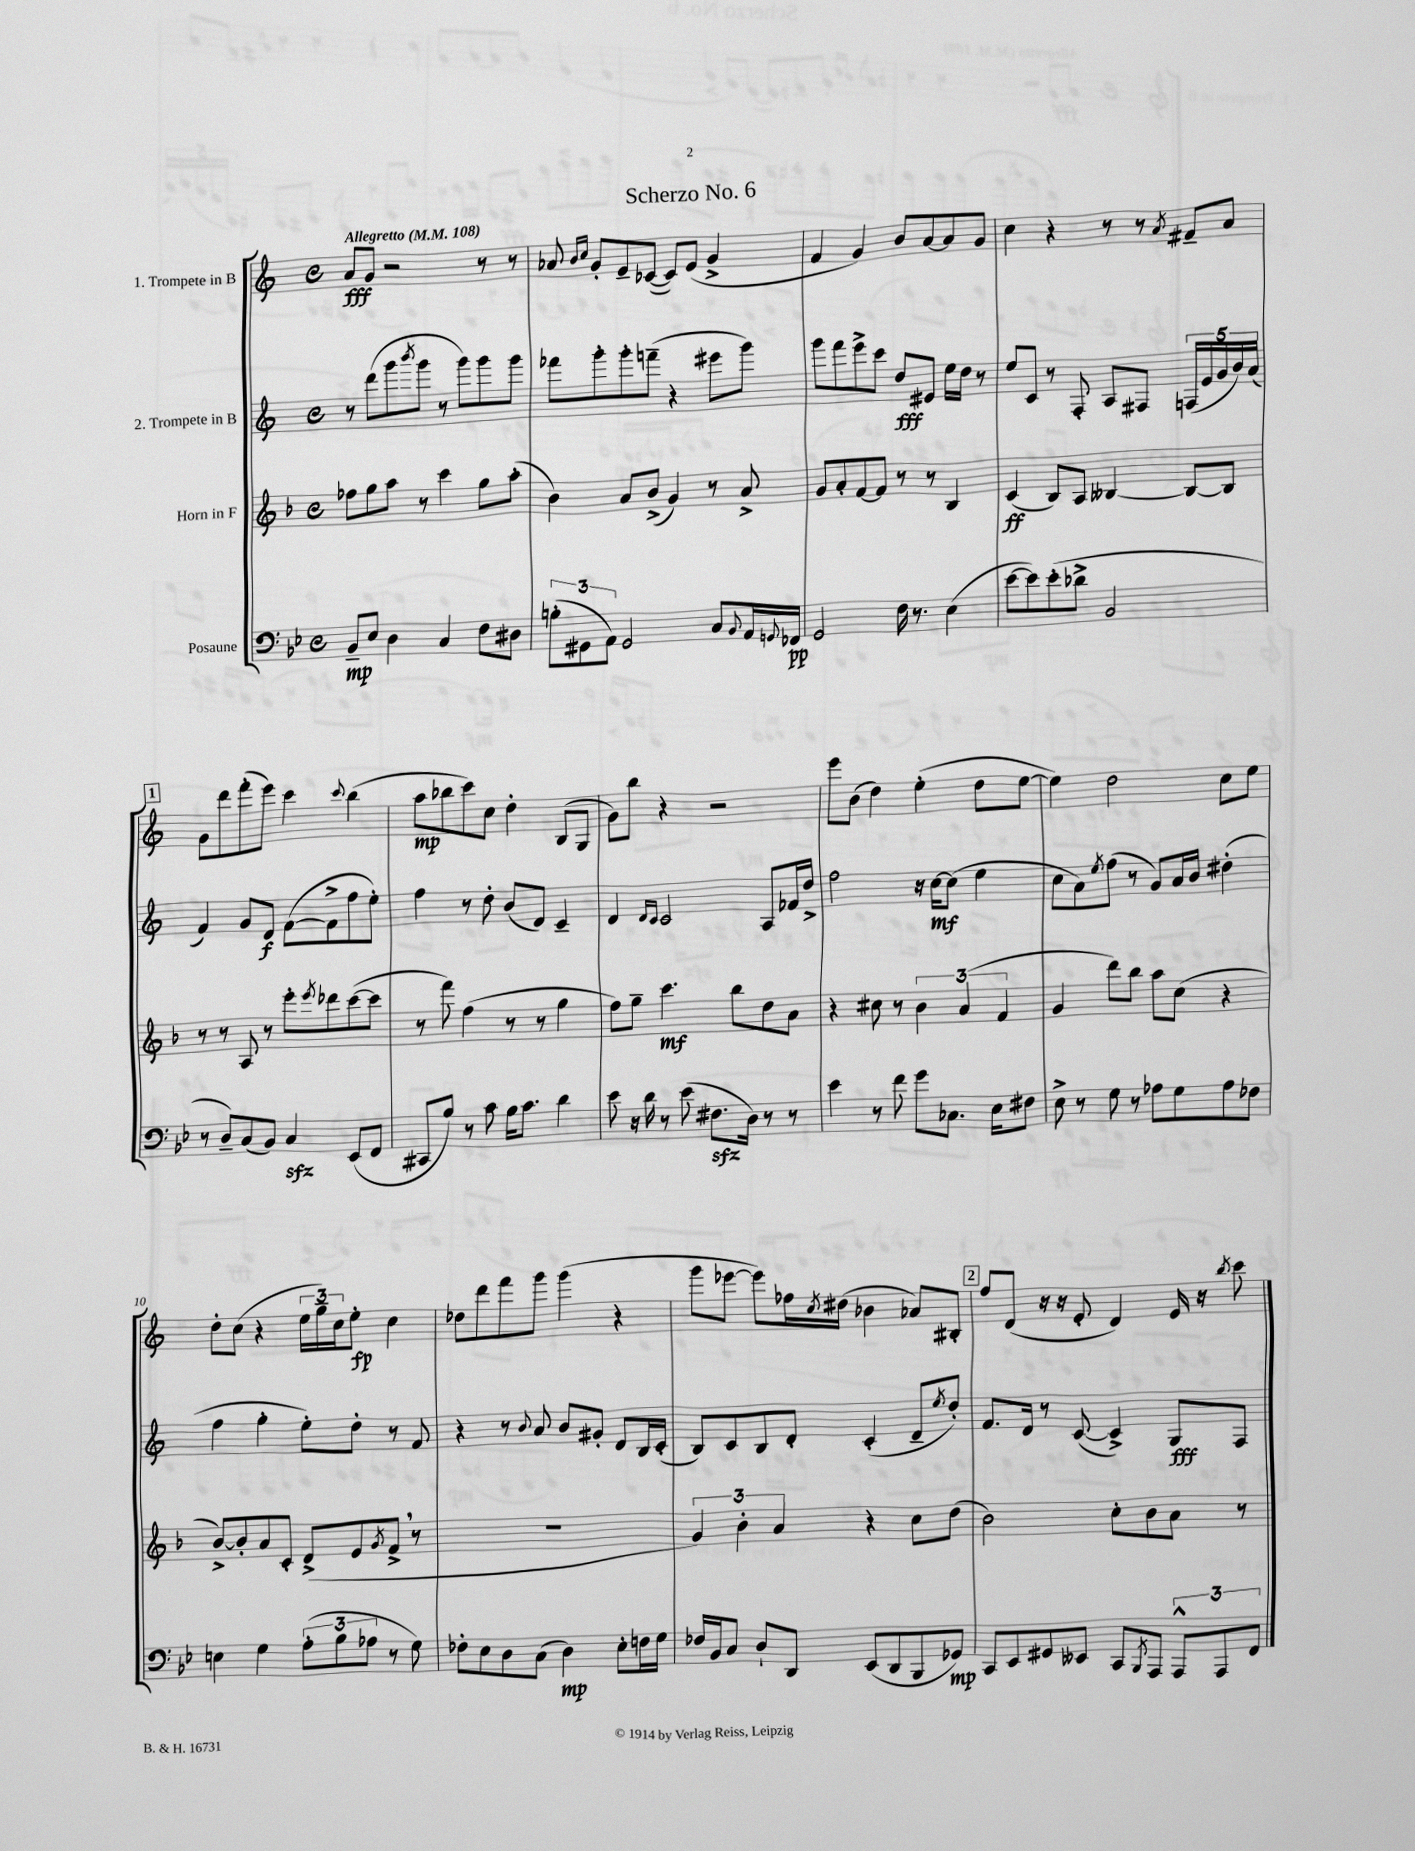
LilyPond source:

\header { title = "Scherzo No. 6" }
<<
\new StaffGroup <<
\new Staff = "s0" \with { instrumentName = "1. Trompete in B" } {
    \clef treble \key c \major \defaultTimeSignature \time 4/4 \tempo "Allegretto" 4 = 108
    a'8\fff g'8 r2 r8 r8 |
    aes'8 \grace { b'16 c''16 } g'8-. e'8-- ces'8~( ces'8) e'8( g'4-> |
    f'4 g'4) b'8 a'8~ a'8 g'8 |
    c''4 r4 r8 r8 \acciaccatura { a'8 } fis'8-- a'8 |
    \mark \markup { \box "1" } g'8 d'''8 f'''8-.( e'''8) c'''4 \appoggiatura { c'''8 } b''4( |
    a''8\mp bes''8 c'''8) c''8 d''4-. b8( g8 |
    g'8) b''8 r4 r2 |
    e'''8 b'8( d''4) e''4-.( d''8 e''8~ |
    e''4) d''2 c''8 e''8 |
    d''8-. c''8( r4 \tuplet 3/2 { e''16 g''16--) c''16 } e''8-.\fp c''4 |
    des''8 d'''8 f'''8 g'''8 g'''4( r4 |
    g'''8 ees'''8~ ees'''8) fes''16 \acciaccatura { c''8 } dis''16( bes'4 aes'8) bis8-. |
    \mark \markup { \box "2" } f''8 d'8( r16 r16 e'8-. d'4) e'16 r16 \acciaccatura { b''8 } c'''8 \bar "|." |
}
\new Staff = "s1" \with { instrumentName = "2. Trompete in B" } {
    \clef treble \key c \major \defaultTimeSignature \time 4/4
    r8 d'''8( g'''8 \acciaccatura { b'''8 } g'''8 r8 g'''8) g'''8 g'''8 |
    fes'''8 g'''8-. g'''8-. f'''8--( r4 eis'''8 g'''8) |
    g'''8 f'''8 e'''8-> c'''8 d''8\fff eis'8 e''16 d''16 r8 |
    e''8 c'8 r8 f8-. a8 fis8 \tuplet 5/4 { f16( e'16 g'16 b'16) a'16( } |
    \mark \markup { \box "1" } f'4) g'8 d'8\f f'8~( f'8-> f''8 e''8-.) |
    f''4 r8 d''8-. b'8( d'8) c'4-- |
    d'4 \grace { d'16 c'16 } c'2 a8 fes'16 d''16-> |
    f''2 r16 c''16~\mf c''8( e''4 |
    c''8 a'8) \acciaccatura { e''8 } f''8( r8 g'8) a'16 b'16 dis''4-.( |
    f''4 g''4-. e''8-.) d''8-. r8 f'8 |
    r4 r8 \appoggiatura { b'8 } a'8 b'8 gis'8-. d'8 b16 c'16-.( |
    b8) c'8 b8 d'8-. c'4-.( d'8-- \acciaccatura { e''8 } d''8-.) |
    \mark \markup { \box "2" } f'8. d'16 r8 c'8~( c'4->) g8\fff f8 \bar "|." |
}
\new Staff = "s2" \with { instrumentName = "Horn in F" } {
    \clef treble \key f \major \defaultTimeSignature \time 4/4
    fes''8 g''8 a''8 r8 c'''4 g''8 a''8-.( |
    bes'4) a'8 bes'8->( g'4) r8 a'8-> |
    g'8 a'8-. f'8~ f'8 r8 r8 bes4 |
    c'4\ff( bes8) a8 beses4~ beses8~ beses8 |
    \mark \markup { \box "1" } r8 r8 a8 r8 e'''8-. \acciaccatura { e'''8 } des'''8 c'''8~( c'''8 |
    r8 f'''8) f''4( r8 r8 g''4 |
    f''8) g''8-- c'''4.\mf bes''8 d''8 a'8 |
    r4 cis''8 r8 \tuplet 3/2 { bes'4 a'4( f'4 } |
    g'4 d'''8) bes''8 a''8 c''8( r4 |
    bes'8~->) bes'8-. a'8 c'8-. d'8->( e'8 \acciaccatura { g'8 } f'8-> \breathe r8 |
    R1 |
    \tuplet 3/2 { g'4) bes'4-. a'4 } r4 c''8 d''8( |
    \mark \markup { \box "2" } bes'2) c''8-. bes'8 a'8 r8 \bar "|." |
}
\new Staff = "s3" \with { instrumentName = "Posaune" } {
    \clef bass \key bes \major \defaultTimeSignature \time 4/4
    bes,8--\mp ees8 d4 c4 f8 dis8 |
    \tuplet 3/2 { b8-.( gis,8 a,8) } gis,2 c8 \appoggiatura { bes,8 } a,16 \appoggiatura { g,8 } fes,16\pp |
    g,2 f16 r8. ees4( |
    ees'8~ ees'8) ees'8-.( des'8-> bes,2 |
    \mark \markup { \box "1" } r8 d8--) c8( bes,8) c4\sfz ees,8( f,8 |
    cis,8 bes8) r8 c'8 bes16 c'8. d'4 |
    ees'8 r16 d'16 r8 ees'8( fis8.\sfz d16) r8 r8 |
    ees'4 r8 f'8 g'8 ces8. ees16 fis8 |
    ees8-> r8 g8 r8 aes8 g8 aes8 fes8 |
    e4 g4 \tuplet 3/2 { a8-.( bes8 aes8 } r8 g8) |
    fes8-. ees8 d8 c8( d4\mp) ees8-. f16 g16 |
    fes16 bes,16 c8 d8-! d,8 ees,8( d,8 bes,,8 ges,8\mp) |
    \mark \markup { \box "2" } c,8 ees,8 gis,8 eeses,8 c,8 \acciaccatura { bes,,8 } a,,8 \tuplet 3/2 { a,,8-^ a,,8 f,8 } \bar "|." |
}
>>
>>
